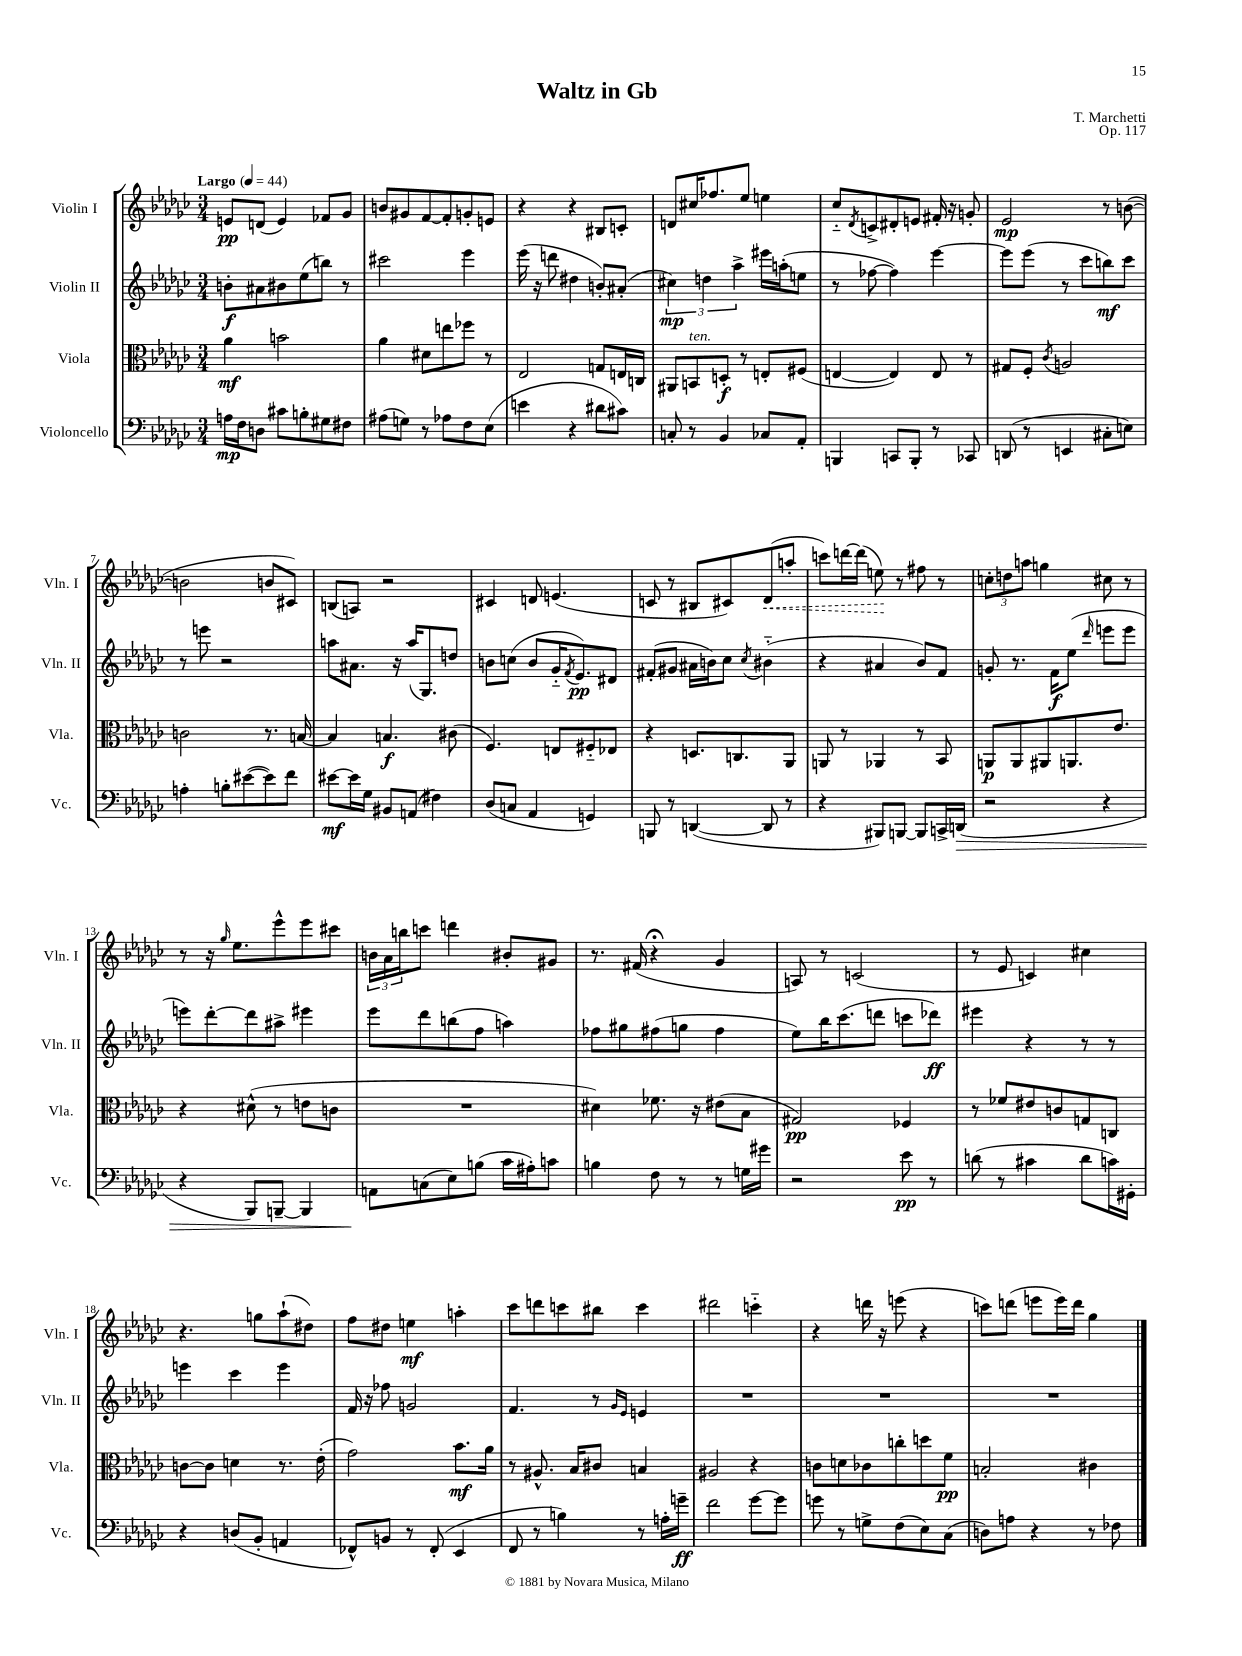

**kern	**dynam	**kern	**dynam	**kern	**dynam	**kern	**dynam
*part4	*part4	*part3	*part3	*part2	*part2	*part1	*part1
*staff4	*staff4	*staff3	*staff3	*staff2	*staff2	*staff1	*staff1
*I"Violoncello	*	*I"Viola	*	*I"Violin II	*	*I"Violin I	*
*I'Vc.	*	*I'Vla.	*	*I'Vln. II	*	*I'Vln. I	*
*clefF4	*	*clefC3	*	*clefG2	*	*clefG2	*
*k[b-e-a-d-g-c-]	*	*k[b-e-a-d-g-c-]	*	*k[b-e-a-d-g-c-]	*	*k[b-e-a-d-g-c-]	*
*M3/4	*	*M3/4	*	*M3/4	*	*M3/4	*
*MM44	*	*MM44	*	*MM44	*	*MM44	*
=1	=1	=1	=1	=1	=1	=1	=1
!	!	!	!	!	!	!LO:TX:a:B:t=Largo	!
16An\LL	mp	4a-\	mf	8bn'\L	f	8en/L	pp
16F\J	.	.	.	.	.	.	.
8Dn\J	.	.	.	8a#X\	.	(8dn/J	.
8c#X\L	.	2bn\	.	8b#X\	.	4e/)	.
8Bn'\	.	.	.	(8ee-\	.	.	.
8G#X\	.	.	.	8bbn\J)	.	8f-X/L	.
8F#X\J	.	.	.	8r	.	8g-/J	.
=2	=2	=2	=2	=2	=2	=2	=2
(8A#X\L	.	4a-\	.	2ccc#X\	.	8bn/L	.
8Gn\J)	.	.	.	.	.	8g#X/	.
8r	.	8d#X\L	.	.	.	[8f/	.
8A-X\L	.	8een\	.	.	.	8f'/]	.
8F\	.	8ff-X\J	.	4eee-\	.	8gn'/	.
(8E-\J	.	8r	.	.	.	8en/J	.
=3	=3	=3	=3	=3	=3	=3	=3
4en\	.	2E-/	.	(16eee-\	.	4r	.
.	.	.	.	16r	.	.	.
.	.	.	.	8dddn\	.	.	.
4r	.	.	.	4dd#X\	.	4r	.
8d#X\L	.	8Gn/L	.	8bn'/L)	.	8B#X/L	.
8c#X\J)	.	16En/L	.	(8a#X'/J	.	8cn'/J	.
.	.	16Cn/JJ	.	.	.	.	.
=4	=4	=4	=4	=4	=4	=4	=4
8Cn'/	.	8AA#X/L	.	6cc#X\)	mp	8dn/L	.
!	!	!LO:TX:a:i:t=ten.	!	!	!	!	!
8r	.	8BBn/	.	.	.	16cc#X/K	.
.	.	.	.	6ddn\	.	.	.
.	.	.	.	.	.	8.ff-X/	.
4BB-/	.	8Dn'/J	f	.	.	.	.
.	.	.	.	6aa-^\	.	.	.
.	.	8r	.	.	.	8ee-/J	.
8C-X/L	.	8En'/L	.	16eee#X\LL	.	4een\	.
.	.	.	.	(16aan'\J	.	.	.
8AA-'/J	.	(8F#X/J	.	8een\J	.	.	.
=5	=5	=5	=5	=5	=5	=5	=5
4BBBn/	.	[4En/	.	8r	.	8cc-/L	.
.	.	.	.	.	.	8qd-/	.
.	.	.	.	[8ff-X\	.	8cn^/	.
8CCn/L	.	4E/])	.	4ff-\])	.	8d#X'/	.
8BBB'/J	.	.	.	.	.	8en/J	.
8r	.	8E/	.	[4eee-\	.	16f#X'/	.
.	.	.	.	.	.	16r	.
8CC-X/	.	8r	.	.	.	8gn'/	.
=6	=6	=6	=6	=6	=6	=6	=6
(8DDn/	.	8G#X/L	.	8eee-\L]	.	2e-/	mp
8r	.	8F'/J	.	(8eee-\J	.	.	.
.	.	8qc-/	.	.	.	.	.
4EEn/	.	2An/	.	8r	.	.	.
.	.	.	.	8ccc-\L	.	.	.
8C#X'\L	.	.	.	8bbn\)	mf	8r	.
8En\J)	.	.	.	8ccc-\J	.	([8bn\	.
!!LO:LB:g=z
=7	=7	=7	=7	=7	=7	=7	=7
4An'\	.	2cn\	.	8r	.	2bn\]	.
.	.	.	.	8eeen\	.	.	.
8Bn'\L	.	.	.	2r	.	.	.
([8e#X\	.	.	.	.	.	.	.
8e#\])	.	8.r	.	.	.	8bn/L	.
8f\J	.	.	.	.	.	8c#X/J)	.
.	.	[16Bn/	.	.	.	.	.
=8	=8	=8	=8	=8	=8	=8	=8
[8e#X\L	mf	4B/]	.	8aan\L	.	(8Bn/L	.
16e#\L]	.	.	.	8.a#X\J	.	8An/J)	.
16G-\JJ	.	.	.	.	.	.	.
8BB#X/L	.	4.Bn/	f	.	.	2r	.
.	.	.	.	16r	.	.	.
(8AAn/J	.	.	.	(16aa/KL	.	.	.
.	.	.	.	8.G-/)	.	.	.
4F#X\)	.	.	.	.	.	.	.
.	.	(8c#X\	.	8ddn/J	.	.	.
=9	=9	=9	=9	=9	=9	=9	=9
(8D-/L	.	4.F/)	.	8bn\L	.	4c#X/	.
8Cn/J	.	.	.	(8ccn\J	.	.	.
4AA-/	.	.	.	8b/L	.	8dn/	.
.	.	8En/L	.	16g-/K	.	(4.en/	.
.	.	.	.	8qf/	.	.	.
.	.	.	.	8.e-/)	pp	.	.
4GGn/)	.	8F#X/	.	.	.	.	.
.	.	8E-X/J	.	8d#X/J	.	.	.
=10	=10	=10	=10	=10	=10	=10	=10
8BBBn/	.	4r	.	(8f#X'/L	.	8cn/	.
8r	.	.	.	8g#X/J	.	8r	.
([4DDn/	.	8.Dn/L	.	16a#X\LL	.	8B#X/L	.
.	.	.	.	16bn\J)	.	.	.
.	.	.	.	8cc-\J	.	8c#X/)	.
.	.	8.Cn/	.	.	.	.	.
.	.	.	.	8qcc-/	.	.	.
!	!	!	!	!	!	!	!LO:HP:b
8DD/]	.	.	.	(4b#X\	.	(8d-/	<
8r	.	8AA-/J	.	.	.	8aan'/J	.
=11	=11	=11	=11	=11	=11	=11	=11
4r	.	8AAn/	.	4r	.	8cccn\L)	.
.	.	8r	.	.	.	[16dddn\L	.
.	.	.	.	.	.	(16ddd\JJ]	.
8BBB#X/L)	.	4AA-X/	.	4a#X/	.	8een\)	.
[8BBBn/J	.	.	.	.	.	8r	[
8BBB/L]	.	8r	.	8b-/L)	.	8ff#X\	.
16CCn^/L	.	8BB-/	.	8f/J	.	8r	.
!	!LO:HP:b	!	!	!	!	!	!
(16DDn/JJ	>	.	.	.	.	.	.
=12	=12	=12	=12	=12	=12	=12	=12
2r	.	8AAn/L	p	8gn'/	.	12ccn'\L	.
.	.	.	.	.	.	12ddn\	.
.	.	8AA/	.	8.r	.	.	.
.	.	.	.	.	.	12aan\J	.
.	.	8AA#X/	.	.	.	4ggn\	.
.	.	.	.	16f\KL	f	.	.
.	.	8.AAn/	.	(8ee-\J	.	.	.
.	.	.	.	16qqddd-/	.	.	.
4r	.	.	.	8eeen\L	.	8cc#X\	.
.	.	8.e-/J	.	.	.	.	.
.	.	.	.	8eee\J	.	8r	.
!!LO:LB:g=z
=13	=13	=13	=13	=13	=13	=13	=13
4r	.	4r	.	8eeen\L)	.	8r	.
.	.	.	.	[8ddd-'\	.	16r	.
.	.	.	.	.	.	16qqgg-/	.
.	.	.	.	.	.	8.ee-\L	.
8BBB-/L)	.	(8d#X^^\	.	8ddd-\]	.	.	.
[8BBBn~/J	.	8r	.	8aa#X^\J	.	8eee-^^\	.
4BBB/]	.	8en\L	.	4eee#X\	.	8eee-\	.
.	.	8cn\J	.	.	.	8ccc#X\J	.
=14	=14	=14	=14	=14	=14	=14	=14
8AAn\L	.	2.r	.	8eee-\L	.	24bn\LL	.
.	.	.	.	.	.	24a-\	.
.	.	.	.	.	.	24bbn\J	.
(8Cn\	]	.	.	8ddd-\	.	8cccn\J	.
8E-\)	.	.	.	(8bbn\	.	4dddn\	.
(8Bn\J	.	.	.	8ff\J	.	.	.
16c-\LL	.	.	.	4aan\)	.	8b#X'/L	.
16A#X'\J)	.	.	.	.	.	.	.
8cn\J	.	.	.	.	.	8g#X/J	.
=15	=15	=15	=15	=15	=15	=15	=15
4Bn\	.	4d#X\)	.	8ff-X\L	.	8.r	.
.	.	.	.	8gg#X\	.	.	.
.	.	.	.	.	.	(16f#X/	.
8F\	.	8.f-X\	.	(8ff#X\	.	4r;<	.
8r	.	.	.	8ggn\J	.	.	.
.	.	16r	.	.	.	.	.
8r	.	(8e#X\L	.	4ff#\	.	4g-/	.
16Gn\LL	.	8B-\J	.	.	.	.	.
16g#X\JJ	.	.	.	.	.	.	.
=16	=16	=16	=16	=16	=16	=16	=16
2r	.	2G#X/)	pp	8ee-\L)	.	8An/)	.
.	.	.	.	16bb-\K	.	8r	.
.	.	.	.	(8.ccc-\	.	.	.
.	.	.	.	.	.	(2cn/	.
.	.	.	.	8dddn\J	.	.	.
8e-\	pp	4F-X/	.	8cccn\L	.	.	.
8r	.	.	.	8ddd-X\J)	ff	.	.
=17	=17	=17	=17	=17	=17	=17	=17
(8dn\	.	8r	.	4eee#X\	.	8r	.
8r	.	8f-X/L	.	.	.	8e-/	.
4c#X\	.	8e#X/	.	4r	.	4cn/)	.
.	.	8cn/	.	.	.	.	.
8d\L	.	8Gn/	.	8r	.	4cc#X\	.
16cn\L)	.	8Cn/J	.	8r	.	.	.
16GG#X'\JJ	.	.	.	.	.	.	.
!!LO:LB:g=z
=18	=18	=18	=18	=18	=18	=18	=18
4r	.	[8cn\L	.	4eeen\	.	4.r	.
.	.	8c\J]	.	.	.	.	.
(8Dn/L	.	4dn\	.	4ccc-\	.	.	.
8BB-'/J	.	.	.	.	.	8ggn\L	.
4AAn/	.	8.r	.	4eee\	.	(8aa-`\	.
.	.	.	.	.	.	8dd#X\J)	.
.	.	(16e-'\	.	.	.	.	.
=19	=19	=19	=19	=19	=19	=19	=19
8FF-X^^/L)	.	2g-\)	.	16f/	.	8ff\L	.
.	.	.	.	16r	.	.	.
8BBn/J	.	.	.	8ff-X\	.	8dd#X\J	.
8r	.	.	.	2gn/	.	4een\	mf
(8FF-'/	.	.	.	.	.	.	.
4EE-/	.	8.b-\L	mf	.	.	4aan'\	.
.	.	16a-\Jk	.	.	.	.	.
=20	=20	=20	=20	=20	=20	=20	=20
8FF/	.	8r	.	4.f/	.	8ccc-\L	.
8r	.	8.A#X^^/	.	.	.	8dddn\	.
4Bn\)	.	.	.	.	.	8cccn\	.
.	.	16B-/KL	.	.	.	.	.
.	.	8c#X/J	.	8r	.	8bb#X\J	.
.	.	.	.	16qqg-/LL	.	.	.
.	.	.	.	16qqe-/JJ	.	.	.
8r	.	4Bn/	.	4en/	.	4ccc\	.
16An'\LL	.	.	.	.	.	.	.
16gn~\JJ	ff	.	.	.	.	.	.
=21	=21	=21	=21	=21	=21	=21	=21
2f\	.	2A#X/	.	2.r	.	2ddd#X\	.
[8g-\L	.	4r	.	.	.	4cccn\	.
8g-\J]	.	.	.	.	.	.	.
=22	=22	=22	=22	=22	=22	=22	=22
8gn\	.	8cn\L	.	2.r	.	4r	.
8r	.	8dn\	.	.	.	.	.
8Gn^\L	.	8c-X\	.	.	.	16dddn\	.
.	.	.	.	.	.	16r	.
(8F\	.	8ccn'\	.	.	.	(8eeen\	.
8E-\)	.	8ddn\	.	.	.	4r	.
(8C-\J	.	8f\J	pp	.	.	.	.
=23	=23	=23	=23	=23	=23	=23	=23
8Dn\L)	.	2Bn'/	.	2.r	.	8cccn\L)	.
8An\J	.	.	.	.	.	(8dddn\J	.
4r	.	.	.	.	.	8eeen\L	.
.	.	.	.	.	.	16eee\L)	.
.	.	.	.	.	.	16ddd\JJ	.
8r	.	4c#X\	.	.	.	4gg-\	.
8F-X\	.	.	.	.	.	.	.
==	==	==	==	==	==	==	==
*-	*-	*-	*-	*-	*-	*-	*-
